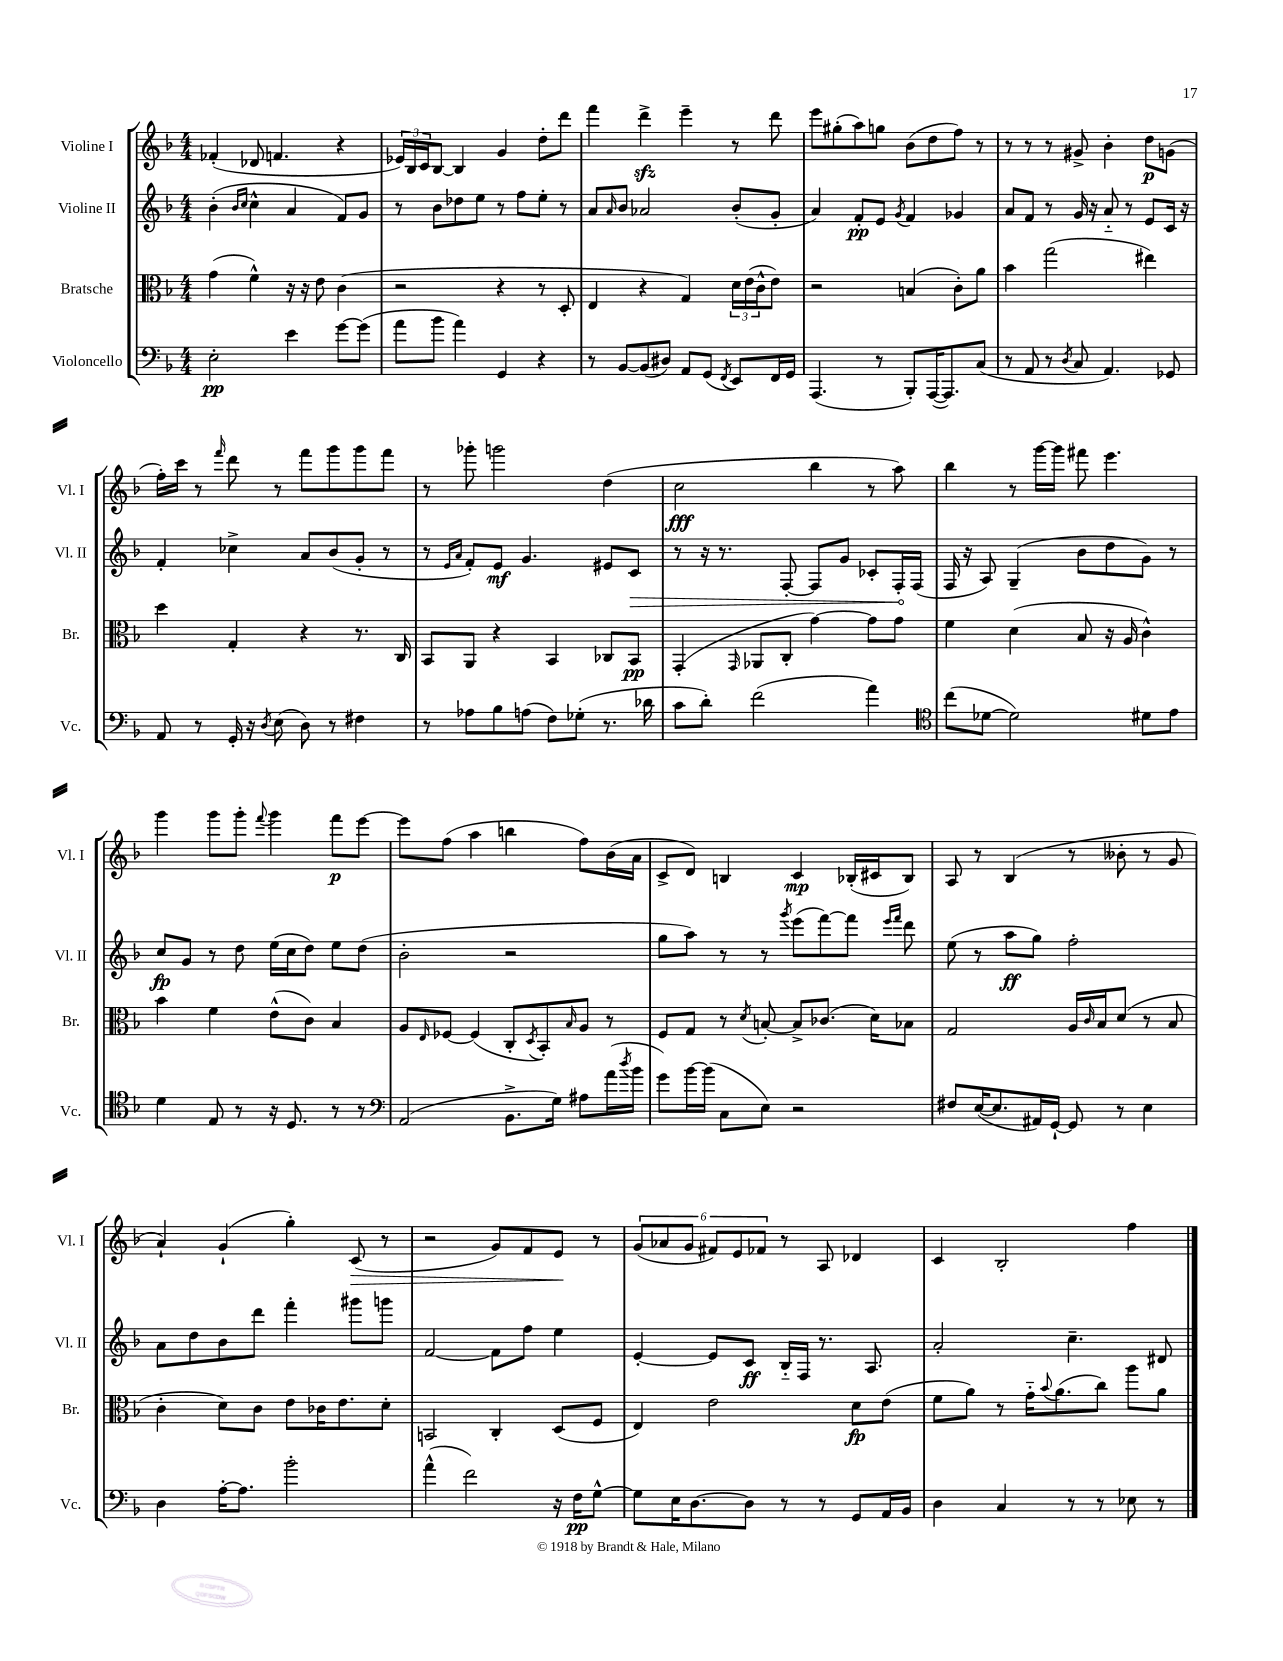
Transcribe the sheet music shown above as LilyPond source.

<<
\new StaffGroup <<
\new Staff = "s0" \with { instrumentName = "Violine I" shortInstrumentName = "Vl. I" } {
    \clef treble \key f \major \numericTimeSignature \time 4/4
    fes'4-.( des'8 f'4. r4 |
    \tuplet 3/2 { ees'16) bes16 c'16 } bes8~ bes4 g'4 d''8-. d'''8 |
    f'''4 d'''4->\sfz e'''4-- r8 d'''8 |
    e'''8 gis''8-.( a''8) g''8 bes'8( d''8 f''8) r8 |
    r8 r8 r8 gis'8-> bes'4-. d''8\p g'8( |
    f''16-.) c'''16 r8 \grace { f'''16 } d'''8 r8 f'''8 g'''8 g'''8 f'''8 |
    r8 ges'''8-. g'''2 d''4( |
    c''2\fff bes''4 r8 a''8) |
    bes''4 r8 g'''16~ g'''16 fis'''8 e'''4. |
    g'''4 g'''8 g'''8-. \appoggiatura { f'''8 } g'''4 f'''8\p e'''8~ |
    e'''8 f''8( a''4 b''4 f''8) bes'16( a'16 |
    c'8-> d'8) b4 c'4\mp bes16-.( cis'16 bes8) |
    a8 r8 bes4( r8 beses'8-. r8 g'8 |
    a'4-!) g'4-!( g''4-.) c'8\>( r8 |
    r2 g'8) f'8 e'8\! r8 |
    \tuplet 6/4 { g'8( aes'8 g'8 fis'8) e'8 fes'8 } r8 a8 des'4 |
    c'4 bes2-. f''4 \bar "|." |
}
\new Staff = "s1" \with { instrumentName = "Violine II" shortInstrumentName = "Vl. II" } {
    \clef treble \key f \major \numericTimeSignature \time 4/4
    bes'4-.( \grace { bes'16 c''16 } c''4-^ a'4 f'8) g'8 |
    r8 bes'8 des''8 e''8 r8 f''8 e''8-. r8 |
    a'8 \grace { a'16 } bes'8 aes'2 bes'8-.( g'8-. |
    a'4) f'8-.\pp e'8 \acciaccatura { g'8 } f'4 ges'4 |
    a'8 f'8 r8 g'16 r16 a'8-_ r8 e'8 c'16 r16 |
    f'4-. ces''4-> a'8 bes'8( g'8-. r8 |
    r8 \grace { e'16 a'16 } f'8-.) e'8\mf g'4. eis'8 \once \override Hairpin.circled-tip = ##t c'8\> |
    r8 r16 r8. f8~-. f8 g'8 ces'8-. f16-.\! f16( |
    f16 r16 a8) g4--( bes'8 d''8 g'8) r8 |
    c''8\fp g'8 r8 d''8 e''16( c''16 d''8) e''8 d''8( |
    bes'2-. r2 |
    g''8 a''8) r8 r8 \acciaccatura { g'''8 } e'''8( f'''8~) f'''8 \grace { e'''16 f'''16 } d'''8 |
    e''8( r8 a''8\ff g''8) f''2-. |
    a'8 d''8 bes'8 d'''8 f'''4-. gis'''8 g'''8 |
    f'2~ f'8 f''8 e''4 |
    e'4~-. e'8 c'8\ff bes16-_ f16 r8. a8. |
    a'2-. c''4.-- dis'8 \bar "|." |
}
\new Staff = "s2" \with { instrumentName = "Bratsche" shortInstrumentName = "Br." } {
    \clef alto \key f \major \numericTimeSignature \time 4/4
    g'4( f'4-^) r16 r16 e'8 c'4( |
    r2 r4 r8 d8-. |
    e4 r4 g4) \tuplet 3/2 { d'16 e'16( c'16-^ } e'8) |
    r2 b4( c'8-.) a'8 |
    bes'4 g''2( eis''4) |
    d''4 g4-. r4 r8. c16 |
    bes,8 a,8 r4 bes,4 ces8 bes,8\pp |
    g,4-.( \grace { g,16 } aes,8 c8-. g'4~) g'8 g'8 |
    f'4 d'4( bes8 r16 a16 c'4-^) |
    bes'4 f'4 e'8-^( c'8) bes4 |
    a8 \grace { e16 } fes8~ fes4( c8-. \acciaccatura { d8 } bes,8-.) \grace { bes16 } a8 r8 |
    f8 g8 r8 \acciaccatura { d'8 } b8~-. b8-> ces'8.( d'16) bes8 |
    g2 a16 \grace { c'16 } bes16 d'8( r8 bes8 |
    c'4-. d'8) c'8 e'8 ces'16 e'8. d'8-. |
    b,2 c4-. d8( f8 |
    e4) e'2 d'8\fp e'8( |
    f'8 a'8) r8 g'16-_ \appoggiatura { bes'8 } a'8.( c''8) a''8 a'8 \bar "|." |
}
\new Staff = "s3" \with { instrumentName = "Violoncello" shortInstrumentName = "Vc." } {
    \clef bass \key f \major \numericTimeSignature \time 4/4
    e2-.\pp e'4 g'8~ g'8( |
    a'8 bes'8 a'4) g,4 r4 |
    r8 bes,8~ bes,8( dis8) a,8 g,8( \acciaccatura { f,8 } e,8) f,16 g,16 |
    a,,4.( r8 bes,,8-.) a,,16~( a,,8.) c8( |
    r8 a,8 r8 \acciaccatura { d8 } c8 a,4.) ges,8 |
    a,8 r8 g,16-. r16 \acciaccatura { d8 } e8( d8) r8 fis4 |
    r8 aes8 bes8 a8( f8) ges8-.( r8. des'16 |
    c'8 d'8-.) f'2( a'4) |
    \clef tenor c''8( des'8~ des'2) dis'8 e'8 |
    d'4 e8 r8 r16 d8. r8 r8 |
    \clef bass a,2( bes,8.-> g16) ais8 a'16( \acciaccatura { d''8 } bes'16 |
    g'8) bes'16~ bes'16( c8 e8) r2 |
    fis8 e16~( e8. ais,16) g,16~-! g,8 r8 e4 |
    d4 a16~-. a8. bes'2-. |
    a'4-^( f'2) r16 f16\pp g8~-^ |
    g8 e16 d8.~ d8 r8 r8 g,8 a,16 bes,16 |
    d4 c4 r8 r8 ees8 r8 \bar "|." |
}
>>
>>
\layout { \context { \Score \remove "Bar_number_engraver" } }
